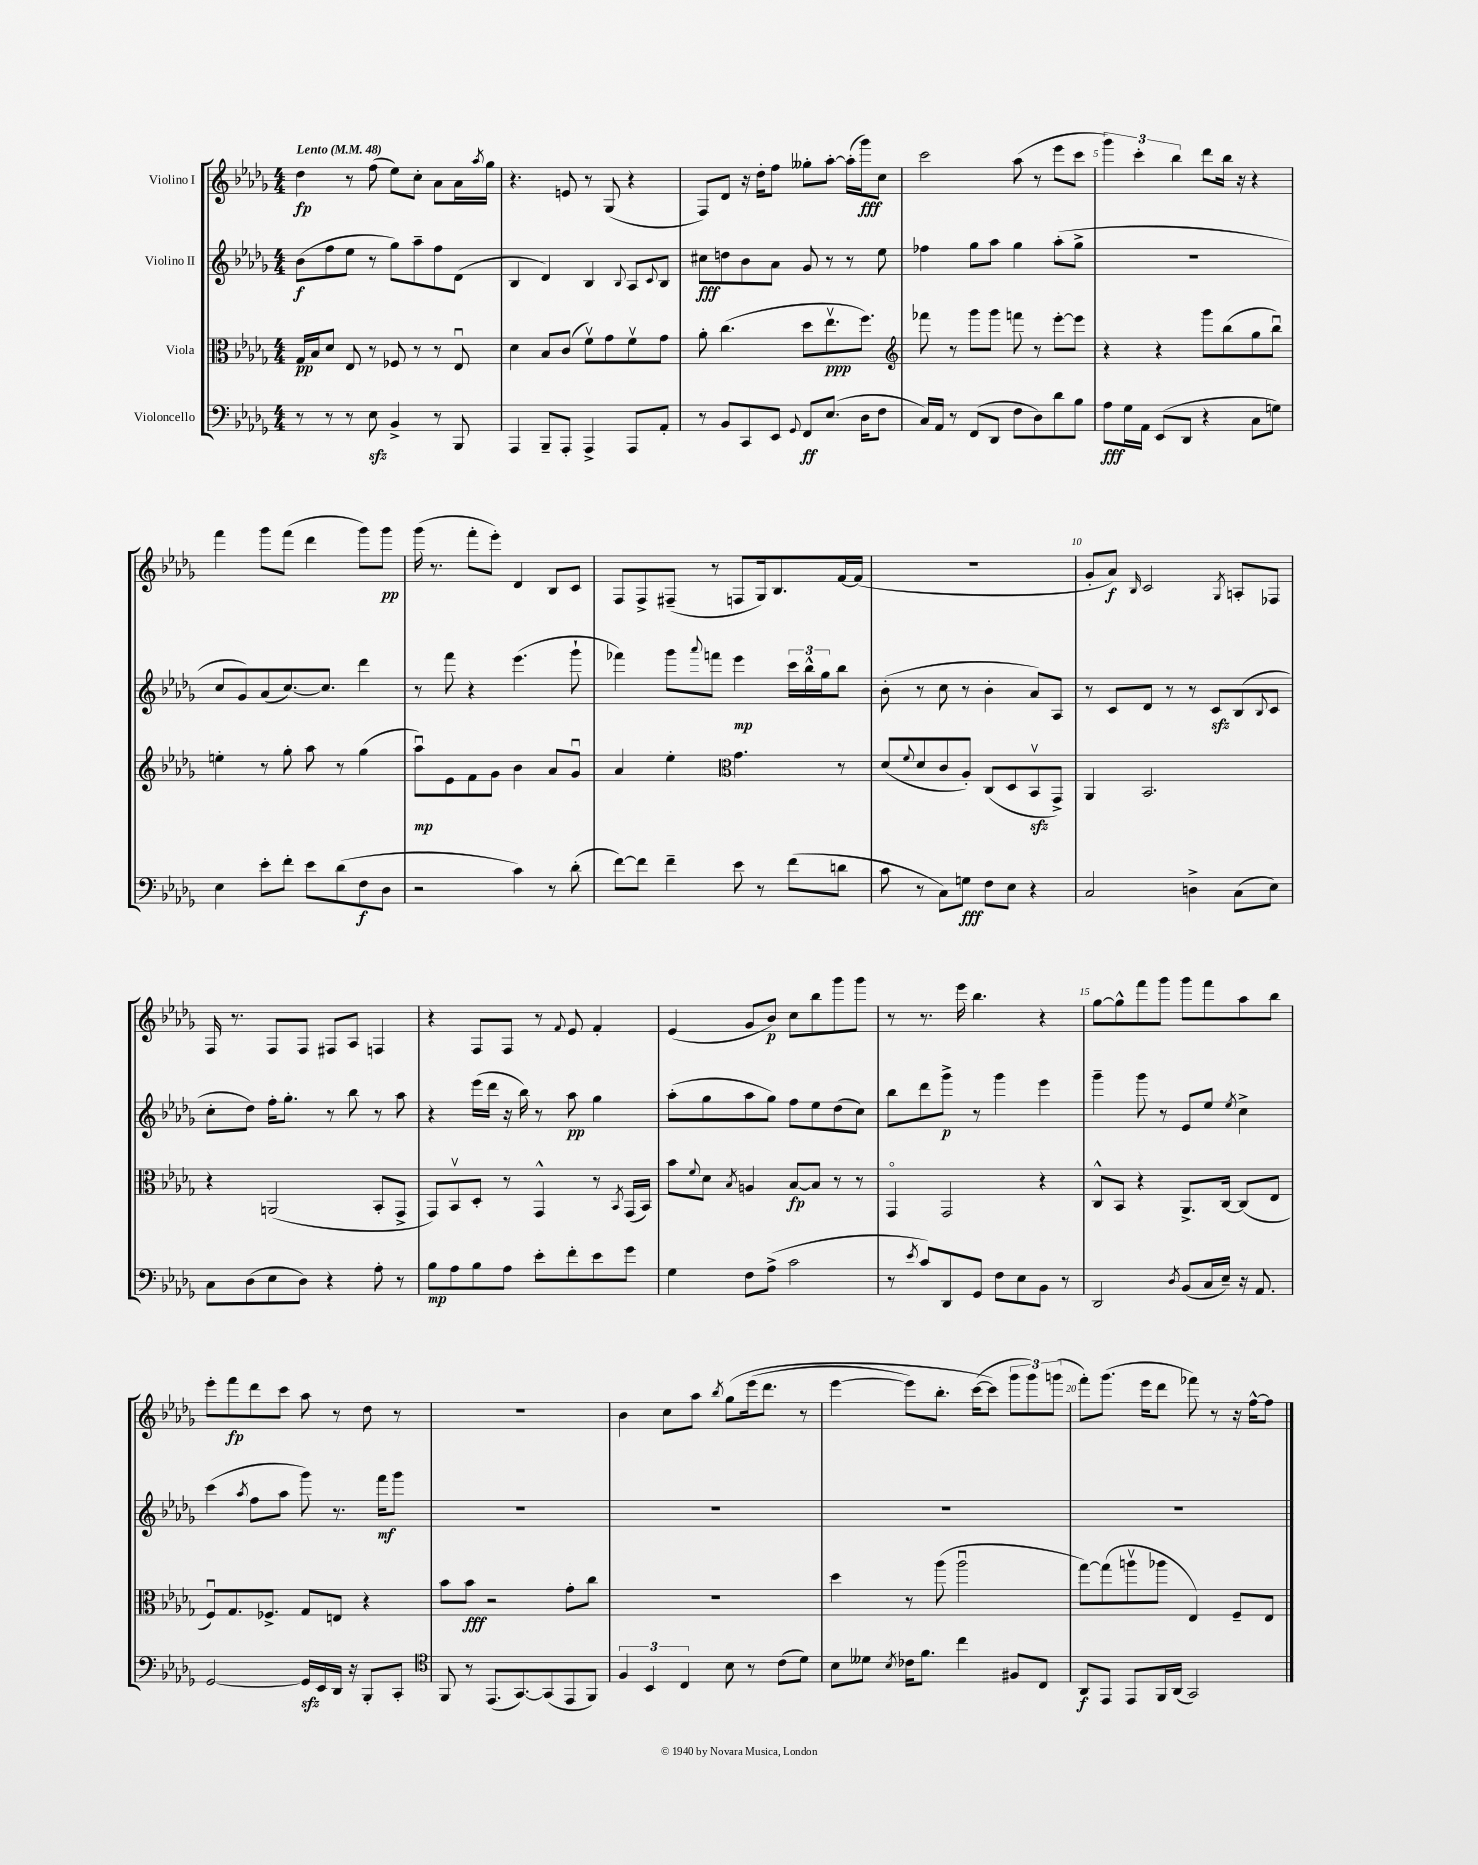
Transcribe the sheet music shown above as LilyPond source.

<<
\new StaffGroup <<
\new Staff = "s0" \with { instrumentName = "Violino I" } {
    \clef treble \key des \major \numericTimeSignature \time 4/4 \tempo "Lento" 4 = 48
    des''4\fp r8 f''8( ees''8) c''8-. aes'8 aes'16 \acciaccatura { aes''8 } ges''16 |
    r4. e'8 r8 ges8( r4 |
    f8) des'8 r16 des''16-. f''8 geses''8-. aes''8~-. aes''16-.( ges'''16\fff) c''8 |
    c'''2 aes''8( r8 ees'''8 c'''8 |
    \tuplet 3/2 { ges'''4) c'''4-. bes''4 } des'''8 bes''16 r16 r4 |
    f'''4 ges'''8 f'''8( des'''4 ges'''8) ges'''8\pp |
    ges'''16( r8. f'''8-. ees'''8-.) des'4 bes8 c'8 |
    f8 f8-> fis8--( r8 f8 ges16) bes8. f'16~ f'16( |
    R1 |
    ges'8-. aes'8\f) \grace { bes16 } c'2 \acciaccatura { ges8 } a8-. fes8 |
    f16 r8. f8 f8 fis8 aes8 f4 |
    r4 f8 f8 r8 \appoggiatura { f'8 } ees'8 f'4-. |
    ees'4( ges'8 bes'8\p) c''8 bes''8 ges'''8 ges'''8 |
    r8 r8. ees'''16 bes''4. r4 |
    ges''8~ ges''8-^ f'''8 ges'''8 ges'''8 f'''8 aes''8 bes''8 |
    ees'''8-. f'''8\fp des'''8 c'''8 aes''8 r8 des''8 r8 |
    R1 |
    bes'4 c''8 aes''8 \acciaccatura { bes''8 } ges''8\( ees'''16( des'''8. r8 |
    ees'''4~ ees'''8) bes''8.-. c'''16~( c'''8\) \tuplet 3/2 { ges'''8 ges'''8) g'''8( } |
    f'''8-.) ges'''8.( ees'''16 des'''8 fes'''8) r8 r16 f''16~-^ f''8 \bar "|." |
}
\new Staff = "s1" \with { instrumentName = "Violino II" } {
    \clef treble \key des \major \numericTimeSignature \time 4/4
    bes'8\f( f''8 ees''8 r8 ges''8) aes''8-- f''8 des'8( |
    bes4 des'4) bes4 \appoggiatura { bes8 } aes8 \appoggiatura { c'8 } bes8 |
    cis''8\fff d''8 bes'8 aes'8 ges'8 r8 r8 ees''8 |
    fes''4 ges''8 aes''8 ges''4 aes''8-.( ges''8-> |
    R1 |
    c''8 ges'8) aes'8( c''8.~) c''8. des'''4 |
    r8 f'''8 r4 ees'''4.( ges'''8-! |
    fes'''4) ges'''8 \appoggiatura { aes'''8 } f'''8 ees'''4\mp \tuplet 3/2 { c'''16 bes''16-^ ges''16 } bes''8 |
    bes'8-.( r8 c''8 r8 bes'4-. aes'8) aes8 |
    r8 c'8 des'8 r8 r8 c'8\sfz bes8( \appoggiatura { bes8 } c'8 |
    c''8-. des''8) f''16-. ges''8.-. r8 bes''8 r8 aes''8 |
    r4 ees'''16( des'''16 r16 bes''16) r8 aes''8\pp ges''4 |
    aes''8-.( ges''8 aes''8 ges''8) f''8 ees''8 des''8( c''8) |
    bes''8 des'''8 ges'''8->\p r8 ges'''4 ees'''4 |
    ges'''4-- ges'''8 r8 ees'8 ees''8 \acciaccatura { ees''8 } c''4-> |
    c'''4( \acciaccatura { aes''8 } f''8 aes''8 ges'''8) r8. f'''16\mf ges'''8 |
    R1 |
    R1 |
    R1 |
    R1 \bar "|." |
}
\new Staff = "s2" \with { instrumentName = "Viola" } {
    \clef alto \key des \major \numericTimeSignature \time 4/4
    ges16\pp bes16 des'8 ees8 r8 fes8 r8 r8 ees8\downbow |
    des'4 bes8 c'8( f'8\upbow) ges'8 f'8\upbow ges'8 |
    aes'8-. c''4.( des''8 ees''8.\upbow\ppp f''8.) |
    \clef treble fes'''8 r8 ges'''8 ges'''8 f'''8 r8 ees'''8~-. ees'''8 |
    r4 r4 ges'''8 bes''8( ges''8 bes''8\downbow) |
    e''4-. r8 ges''8-. aes''8 r8 ges''4( |
    aes''8\downbow\mp) ees'8 f'8 ges'8 bes'4 aes'8 ges'8\downbow |
    aes'4 ees''4-. \clef alto ges'4. r8 |
    des'8( \appoggiatura { f'8 } des'8 c'8 aes8-.) c8( des8 bes,8\upbow\sfz ges,8->) |
    aes,4 bes,2. |
    r4 a,2( bes,8-. ges,8-> |
    ges,8) bes,8\upbow des8-. r8 ges,4-^ r8 \acciaccatura { bes,8 } ges,16( bes,16) |
    bes'8 \appoggiatura { f'8 } des'8 \acciaccatura { bes8 } a4 bes8~\fp bes8 r8 r8 |
    ges,4\flageolet ges,2 r4 |
    c8-^ bes,8 r4 aes,8.-> c16~ c8( ees8 |
    f8\downbow) ges8. fes8.-> ges8 e8 r4 |
    bes'8 bes'8\fff r2 ges'8-. c''8 |
    R1 |
    des''4 r8 aes''8( aes''2\downbow |
    ges''8~) ges''8( a''8\upbow aes''8 ees4) f8-- ees8 \bar "|." |
}
\new Staff = "s3" \with { instrumentName = "Violoncello" } {
    \clef bass \key des \major \numericTimeSignature \time 4/4
    r8 r8 r8 ees8\sfz bes,4-> r8 bes,,8 |
    aes,,4 bes,,8-- aes,,8-. aes,,4-> aes,,8 aes,8-. |
    r8 bes,8 c,8 ees,8 \appoggiatura { ges,8 } f,8\ff ees8.( des16 f8 |
    c16) aes,16 r8 f,8( des,8 f8 des8) des'8 bes8 |
    aes8\fff ges16 aes,16 ees,8( des,8 r4 c8 g8) |
    ees4 ees'8-. f'8-. ees'8 des'8( f8\f des8 |
    r2 c'4) r8 des'8-.( |
    f'8~) f'8 f'4-- ees'8 r8 f'8( d'8 |
    c'8 r8 c8) g8\fff f8 ees8 r4 |
    c2 d4-> c8( ees8) |
    c8 des8( ees8 des8) r4 aes8-. r8 |
    bes8\mp aes8 bes8 aes8 ees'8-. f'8-. ees'8 ges'8 |
    ges4 f8 aes8->( c'2 |
    r8 \acciaccatura { ees'8 } c'8) des,8 ges,8 f8 ees8 bes,8 r8 |
    des,2 \acciaccatura { des8 } bes,8( c16 ees16--) r16 aes,8. |
    ges,2~ ges,16\sfz ees,16 des,16 r16 bes,,8-. c,8-. |
    \clef tenor f,8 r8 ees,8.( ges,8.~) ges,8( ees,8 f,8) |
    \tuplet 3/2 { f4 bes,4 c4 } bes8 r8 c'8( des'8) |
    bes8 deses'8 \acciaccatura { bes8 } ces'16 f'8. c''4 fis8 c8 |
    aes,8\f ees,8 ees,8 f,16 aes,16( ges,2) \bar "|." |
}
>>
>>
\layout { \context { \Score \override BarNumber.break-visibility = ##(#f #t #t) barNumberVisibility = #(every-nth-bar-number-visible 5) } }
